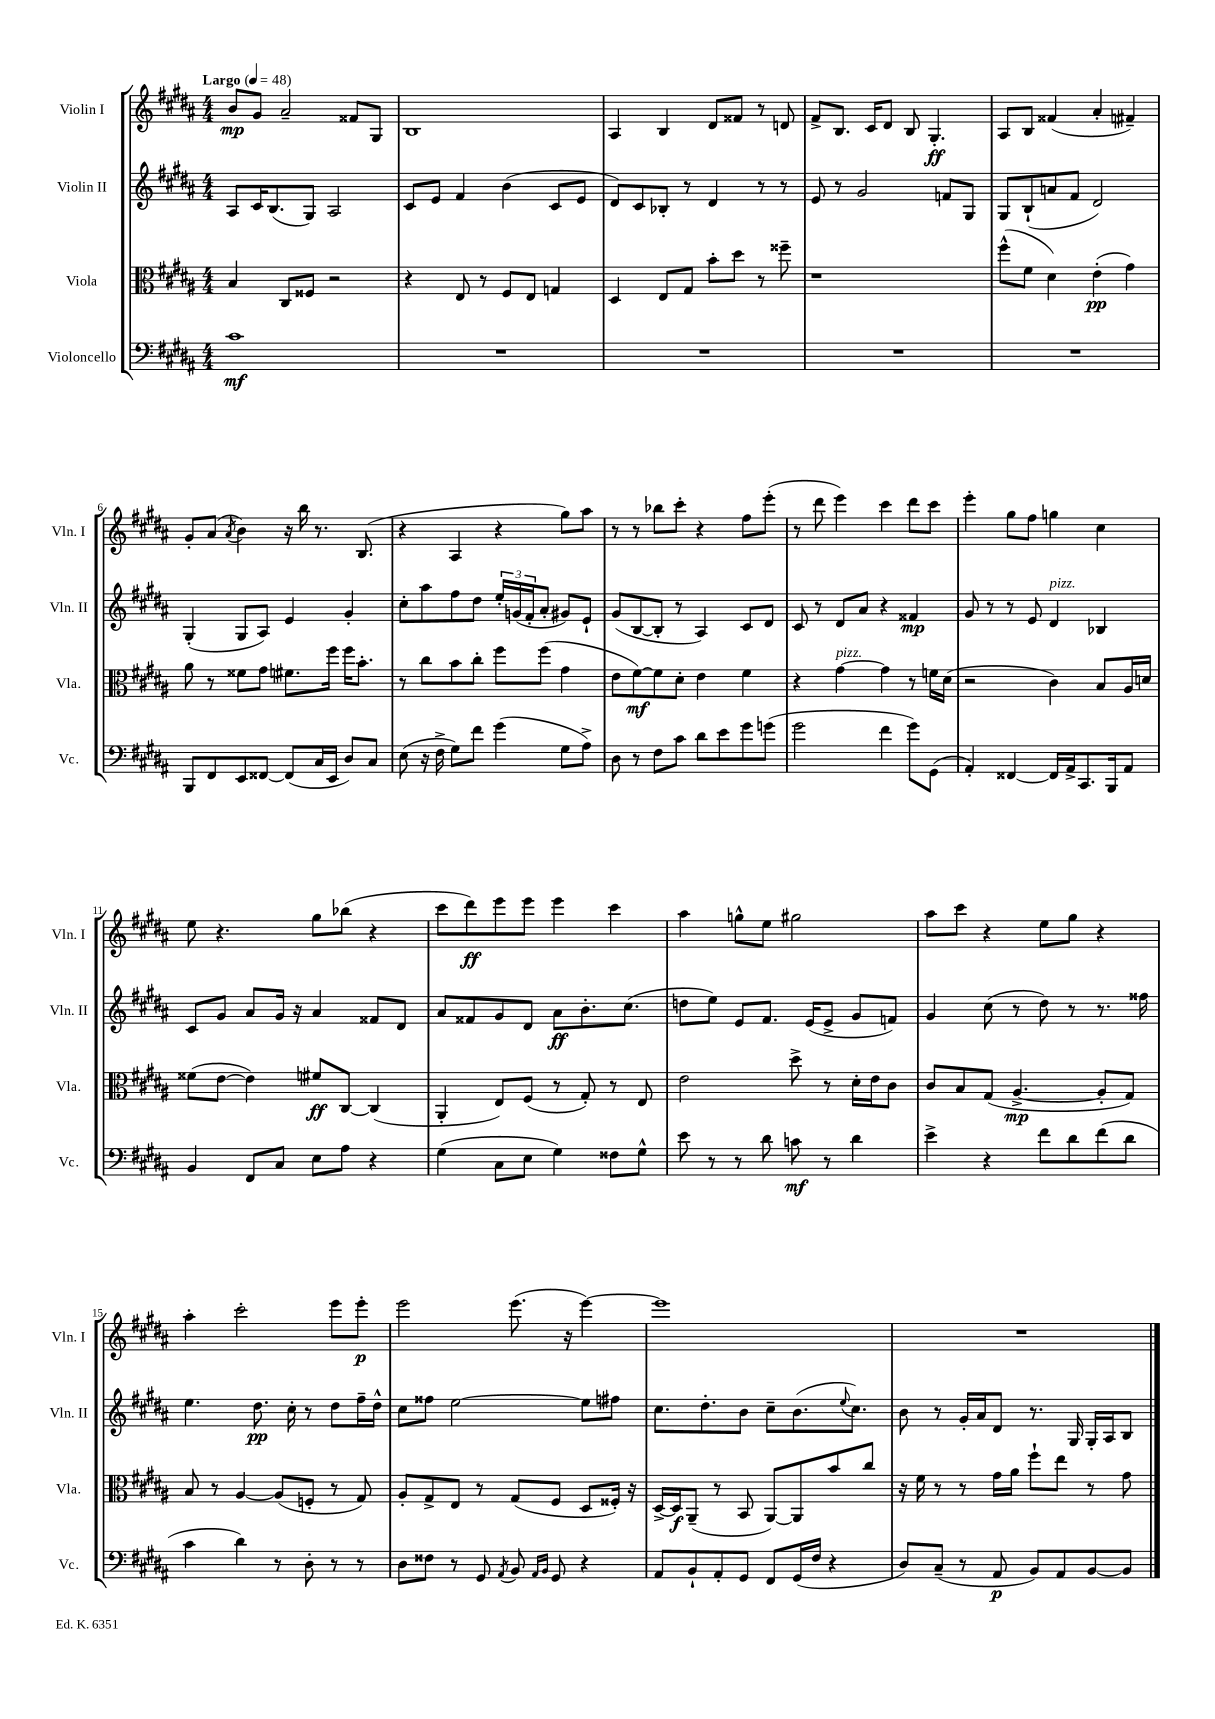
<<
\new StaffGroup <<
\new Staff = "s0" \with { instrumentName = "Violin I" shortInstrumentName = "Vln. I" } {
    \clef treble \key b \major \numericTimeSignature \time 4/4 \tempo "Largo" 4 = 48
    b'8\mp gis'8 ais'2-- fisis'8 gis8 |
    b1 |
    ais4 b4 dis'8 fisis'8 r8 d'8 |
    fis'8-> b8. cis'16 dis'8 b8 gis4.-.\ff |
    ais8 b8 fisis'4( ais'4-. fis'4--) |
    gis'8-. ais'8( \acciaccatura { ais'8 } b'4) r16 b''16 r8. b8.( |
    r4 ais4 r4 gis''8) ais''8 |
    r8 r8 bes''8 cis'''8-. r4 fis''8 e'''8-.( |
    r8 dis'''8 e'''4) cis'''4 dis'''8 cis'''8 |
    e'''4-. gis''8 fis''8 g''4 cis''4 |
    e''8 r4. gis''8 bes''8( r4 |
    cis'''8 dis'''8\ff) e'''8 e'''8 e'''4 cis'''4 |
    ais''4 g''8-^ e''8 gis''2 |
    ais''8 cis'''8 r4 e''8 gis''8 r4 |
    ais''4-. cis'''2-. e'''8 e'''8-.\p |
    e'''2 e'''8.( r16 e'''4~) |
    e'''1 |
    R1 \bar "|." |
}
\new Staff = "s1" \with { instrumentName = "Violin II" shortInstrumentName = "Vln. II" } {
    \clef treble \key b \major \numericTimeSignature \time 4/4
    ais8 cis'16 b8.( gis8) ais2 |
    cis'8 e'8 fis'4 b'4( cis'8 e'8 |
    dis'8) cis'8 bes8-. r8 dis'4 r8 r8 |
    e'8 r8 gis'2 f'8 gis8 |
    gis8 b8-!( a'8 fis'8 dis'2) |
    gis4-.( gis8 ais8) e'4 gis'4-. |
    cis''8-. ais''8 fis''8 dis''8 \tuplet 3/2 { e''16-. g'16( fis'16-. } ais'8-. gis'8) e'8-! |
    gis'8( b8~ b8-. r8 ais4) cis'8 dis'8 |
    cis'8 r8 dis'8 ais'8 r4 fisis'4\mp |
    gis'8 r8 r8 e'8 dis'4^\markup { \italic "pizz." } bes4 |
    cis'8 gis'8 ais'8 gis'16 r16 ais'4 fisis'8 dis'8 |
    ais'8 fisis'8 gis'8 dis'8 ais'8\ff b'8.-. cis''8.( |
    d''8 e''8) e'8 fis'8. e'16( e'8-> gis'8 f'8) |
    gis'4 cis''8( r8 dis''8) r8 r8. fisis''16 |
    e''4. dis''8.\pp cis''16-. r8 dis''8 fis''16-- dis''16-^ |
    cis''8 fisis''8 e''2~ e''8 fis''8 |
    cis''8. dis''8.-. b'8 cis''8-- b'8.( \appoggiatura { e''8 } cis''8.) |
    b'8 r8 gis'16-. ais'16 dis'8 r8. gis16 gis16-. ais16 b8 \bar "|." |
}
\new Staff = "s2" \with { instrumentName = "Viola" shortInstrumentName = "Vla." } {
    \clef alto \key b \major \numericTimeSignature \time 4/4
    b4 cis8 fisis8 r2 |
    r4 e8 r8 fis8 e8 g4 |
    dis4 e8 gis8 b'8-. dis''8 r8 fisis''8-- |
    r1 |
    fis''8-^( fis'8 dis'4) e'4-.\pp( gis'4) |
    ais'8 r8 fisis'8 gis'8 fis'8. fis''16 fis''16 b'8.-. |
    r8 cis''8 b'8 cis''8-. fis''8 fis''8( gis'4 |
    e'8 fis'8~\mf) fis'8 dis'8-. e'4 fis'4 |
    r4 gis'4~^\markup { \italic "pizz." } gis'4 r8 f'16 dis'16( |
    r2 cis'4) b8 ais16 d'16 |
    fisis'8( e'8~ e'4) fis'8\ff cis8~ cis4( |
    ais,4-. e8) fis8( r8 gis8-.) r8 e8 |
    e'2 dis''8-> r8 dis'16-. e'16 cis'8 |
    cis'8 b8 gis8( ais4.~->\mp ais8-. gis8) |
    b8 r8 ais4~ ais8( f8-. r8 gis8) |
    ais8-. gis8-> e8 r8 gis8( fis8 dis8 fisis16-.) r16 |
    dis16~-> dis16\f ais,8--( r8 b,8 ais,8~) ais,8 b'8 cis''8 |
    r16 fis'16 r8 r8 gis'16 ais'16 fis''8-! e''8 r8 gis'8 \bar "|." |
}
\new Staff = "s3" \with { instrumentName = "Violoncello" shortInstrumentName = "Vc." } {
    \clef bass \key b \major \numericTimeSignature \time 4/4
    cis'1\mf |
    R1 |
    R1 |
    R1 |
    R1 |
    b,,8 fis,8 e,8 fisis,8~ fisis,8( cis16 e,16 dis8) cis8 |
    e8( r16 fis16-> gis8) fis'8 gis'4( gis8 ais8->) |
    dis8 r8 fis8 cis'8 dis'8 e'8 gis'8 g'8( |
    gis'2 fis'4 gis'8) gis,8( |
    ais,4-.) fisis,4~ fisis,16 ais,16-> cis,8. b,,16 ais,8 |
    b,4 fis,8 cis8 e8 ais8 r4 |
    gis4( cis8 e8 gis4) fisis8 gis8-^ |
    e'8 r8 r8 dis'8 c'8\mf r8 dis'4 |
    e'4-> r4 fis'8 dis'8 fis'8( dis'8 |
    cis'4 dis'4) r8 dis8-. r8 r8 |
    dis8 fisis8 r8 gis,8 \acciaccatura { ais,8 } b,8 \grace { ais,16 b,16 } gis,8 r4 |
    ais,8 b,8-! ais,8-. gis,8 fis,8 gis,16( fis16 r4 |
    dis8) cis8--( r8 ais,8\p b,8) ais,8 b,8~ b,8 \bar "|." |
}
>>
>>
